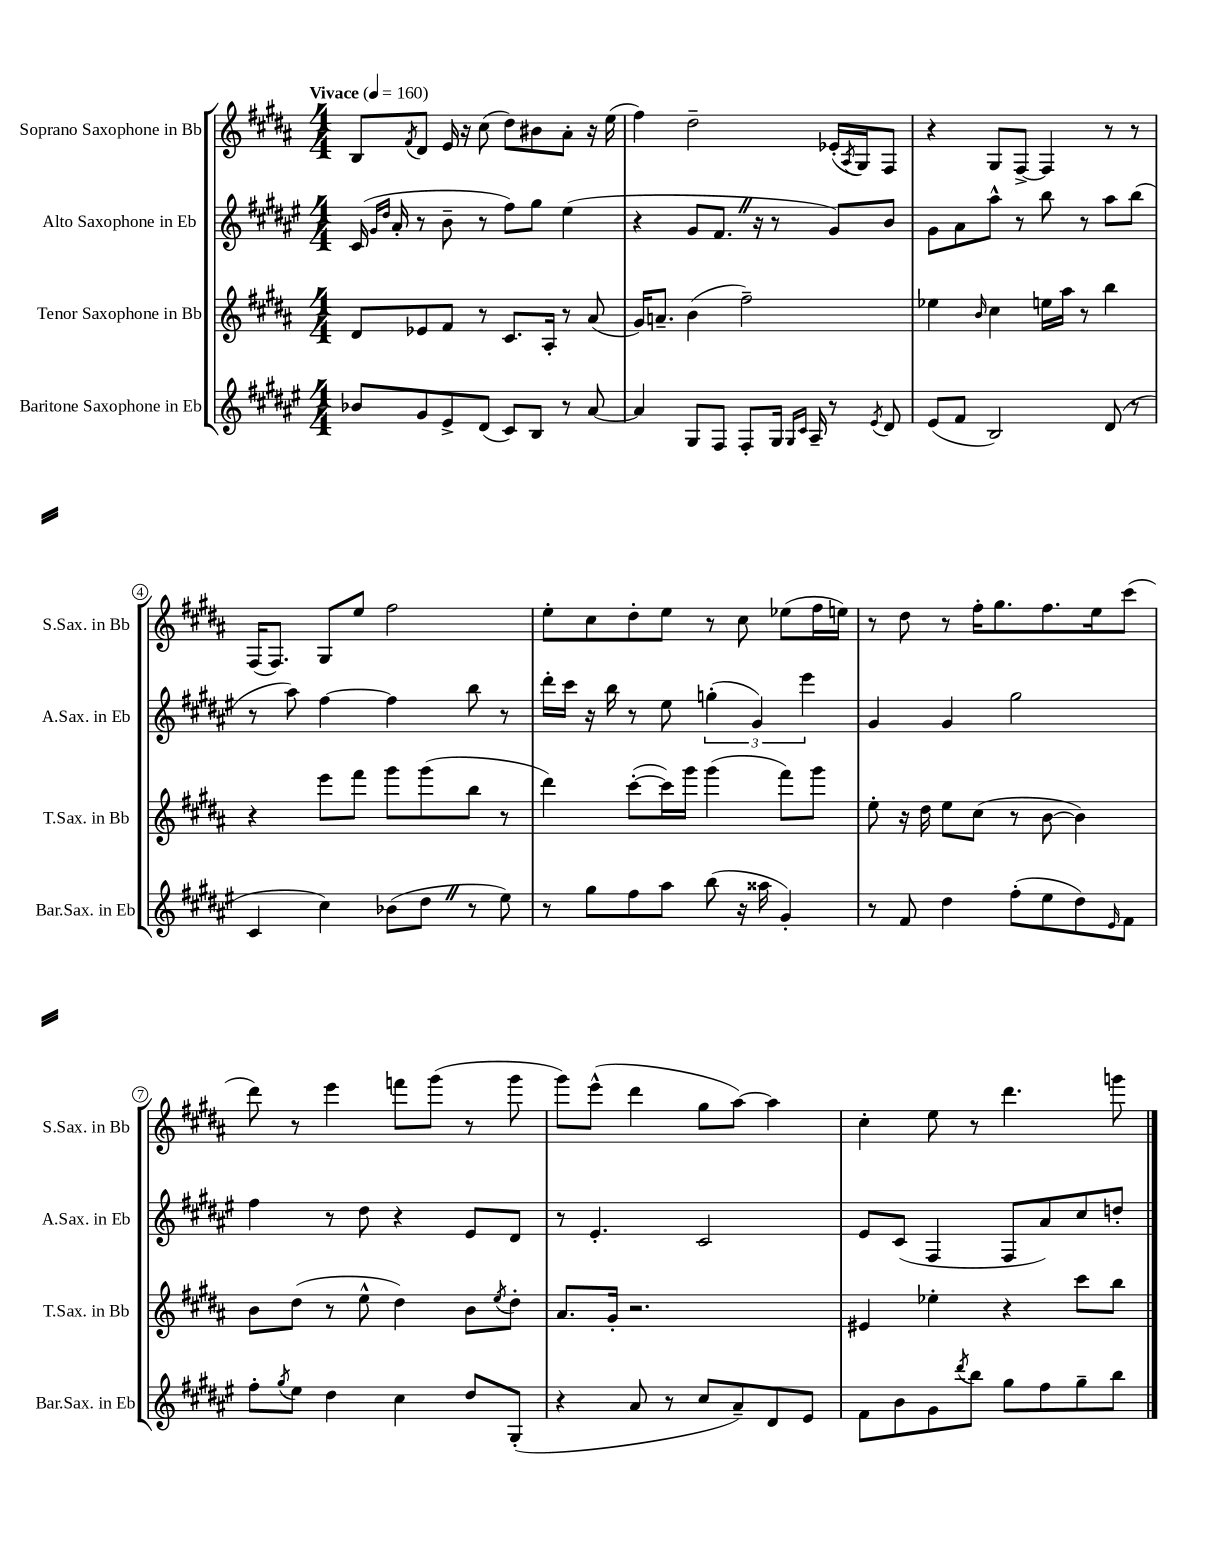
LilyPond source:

<<
\new StaffGroup <<
\new Staff = "s0" \with { instrumentName = "Soprano Saxophone in Bb" shortInstrumentName = "S.Sax. in Bb" } {
    \clef treble \key b \major \numericTimeSignature \time 4/4 \tempo "Vivace" 4 = 160
    b8 \acciaccatura { fis'8 } dis'8 e'16 r16 cis''8( dis''8) bis'8 ais'8-. r16 e''16( |
    fis''4) dis''2-- ees'16-.( \acciaccatura { ais8 } gis16) fis8 |
    r4 gis8 fis8~-> fis4 r8 r8 |
    fis16( fis8.) gis8 e''8 fis''2 |
    e''8-. cis''8 dis''8-. e''8 r8 cis''8 ees''8( fis''16 e''16) |
    r8 dis''8 r8 fis''16-. gis''8. fis''8. e''16 cis'''8( |
    dis'''8) r8 e'''4 f'''8 gis'''8( r8 gis'''8 |
    gis'''8) e'''8-^( dis'''4 gis''8 ais''8~) ais''4 |
    cis''4-. e''8 r8 dis'''4. g'''8 \bar "|." |
}
\new Staff = "s1" \with { instrumentName = "Alto Saxophone in Eb" shortInstrumentName = "A.Sax. in Eb" } {
    \clef treble \key fis \major \numericTimeSignature \time 4/4
    cis'16( \grace { gis'16 dis''16 } ais'16-. r8 b'8-- r8 fis''8) gis''8 eis''4( |
    r4 gis'8 fis'8. \once \override BreathingSign.text = \markup { \musicglyph "scripts.caesura.straight" } \breathe r16 r8 gis'8) b'8 |
    gis'8 ais'8 ais''8-^ r8 b''8 r8 ais''8 b''8( |
    r8 ais''8) fis''4~ fis''4 b''8 r8 |
    dis'''16-. cis'''16 r16 b''16 r8 eis''8 \tuplet 3/2 { g''4-.( gis'4) eis'''4 } |
    gis'4 gis'4 gis''2 |
    fis''4 r8 dis''8 r4 eis'8 dis'8 |
    r8 eis'4.-. cis'2 |
    eis'8 cis'8( fis4 fis8 ais'8) cis''8 d''8-. \bar "|." |
}
\new Staff = "s2" \with { instrumentName = "Tenor Saxophone in Bb" shortInstrumentName = "T.Sax. in Bb" } {
    \clef treble \key b \major \numericTimeSignature \time 4/4
    dis'8 ees'8 fis'8 r8 cis'8. ais16-. r8 ais'8( |
    gis'16) a'8.-- b'4( fis''2--) |
    ees''4 \grace { b'16 } cis''4 e''16 ais''16 r8 b''4 |
    r4 e'''8 fis'''8 gis'''8 gis'''8( b''8 r8 |
    dis'''4) cis'''8~-.( cis'''16) gis'''16 gis'''4( fis'''8) gis'''8 |
    e''8-. r16 dis''16 e''8 cis''8( r8 b'8~ b'4) |
    b'8 dis''8( r8 e''8-^ dis''4) b'8 \acciaccatura { e''8 } dis''8-. |
    ais'8. gis'16-. r2. |
    eis'4 ees''4-. r4 cis'''8 b''8 \bar "|." |
}
\new Staff = "s3" \with { instrumentName = "Baritone Saxophone in Eb" shortInstrumentName = "Bar.Sax. in Eb" } {
    \clef treble \key fis \major \numericTimeSignature \time 4/4
    bes'8 gis'8 eis'8-> dis'8( cis'8) b8 r8 ais'8~ |
    ais'4 gis8 fis8 fis8-. gis16 \grace { gis16 cis'16 } ais16-- r8 \acciaccatura { eis'8 } dis'8 |
    eis'8( fis'8 b2) dis'8( r8 |
    cis'4 cis''4) bes'8( dis''8 \once \override BreathingSign.text = \markup { \musicglyph "scripts.caesura.straight" } \breathe r8 eis''8) |
    r8 gis''8 fis''8 ais''8 b''8( r16 aisis''16 gis'4-.) |
    r8 fis'8 dis''4 fis''8-.( eis''8 dis''8) \grace { eis'16 } fis'8 |
    fis''8-. \acciaccatura { gis''8 } eis''8 dis''4 cis''4 dis''8 gis8-.( |
    r4 ais'8 r8 cis''8 ais'8--) dis'8 eis'8 |
    fis'8 b'8 gis'8 \acciaccatura { dis'''8 } b''8 gis''8 fis''8 gis''8-- b''8 \bar "|." |
}
>>
>>
\layout { \context { \Score \override BarNumber.stencil = #(make-stencil-circler 0.1 0.3 ly:text-interface::print) } }
